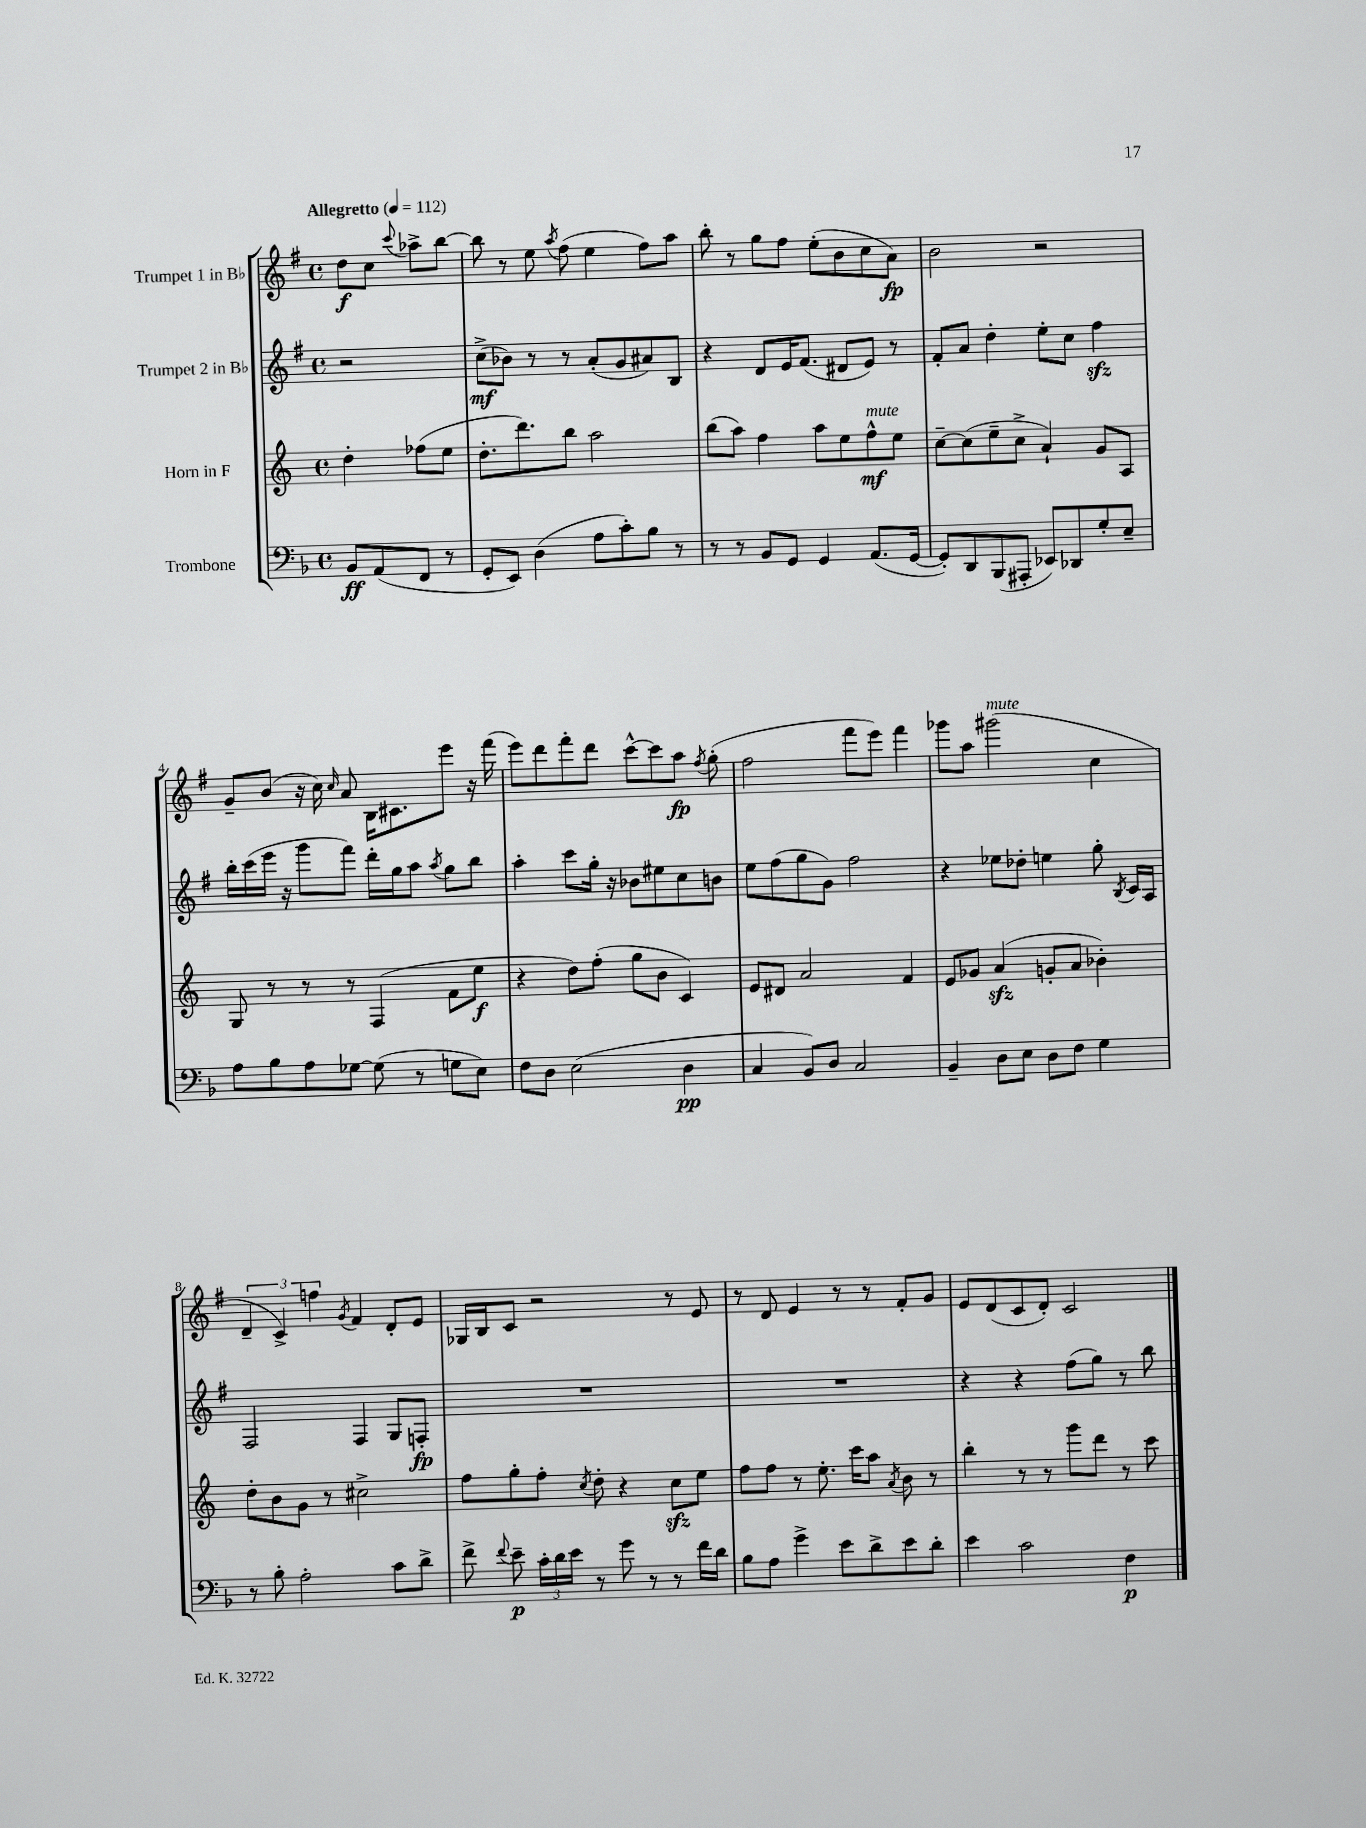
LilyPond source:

<<
\new StaffGroup <<
\new Staff = "s0" \with { instrumentName = "Trumpet 1 in Bb" } {
    \clef treble \key g \major \defaultTimeSignature \time 4/4 \partial 2 \tempo "Allegretto" 4 = 112
    \autoBeamOff d''8[\f c''8] \appoggiatura { c'''8 } aes''8[-> b''8]~ |
    b''8 r8 e''8 \acciaccatura { a''8 } fis''8( e''4 fis''8[) a''8] |
    b''8-. r8 g''8[ fis''8] e''8[-.( b'8 c''8 a'8]\fp) |
    b'2 r2 |
    g'8[-- b'8]( r16 c''16) \grace { c''16 } a'8 b16[ cis'8. e'''8] r16 fis'''16( |
    e'''8[) d'''8 fis'''8-. d'''8] c'''8[~-^ c'''8 a''8]\fp \acciaccatura { fis''8 } g''8-.( |
    fis''2 fis'''8[ e'''8]) fis'''4 |
    ges'''8[ a''8] gis'''2^\markup { \italic "mute" }( c''4 |
    \tuplet 3/2 { d'4-- c'4->) f''4 } \acciaccatura { g'8 } fis'4 d'8[-. e'8] |
    ges16[ b16 c'8] r2 r8 e'8 |
    r8 d'8 e'4 r8 r8 fis'8[-. g'8] |
    e'8[ d'8( c'8 d'8]-.) c'2 \bar "|." |
}
\new Staff = "s1" \with { instrumentName = "Trumpet 2 in Bb" } {
    \clef treble \key g \major \defaultTimeSignature \time 4/4 \partial 2
    \autoBeamOff r2 |
    c''8[->\mf( bes'8]) r8 r8 a'8[-.( g'8 ais'8) b8] |
    r4 d'8[ e'16 fis'8.]( dis'8[ e'8]) r8 |
    fis'8[-. a'8] d''4-. e''8[-. c''8] fis''4\sfz |
    b''16[-. c'''16( e'''16] r16 g'''8[ fis'''8]) d'''16[-. g''16 a''8] \acciaccatura { a''8 } g''8[ b''8] |
    a''4-. c'''8[ g''16]-. r16 bes'8[ eis''8 c''8 b'8] |
    e''8[ fis''8( g''8 g'8]) fis''2 |
    r4 ees''8[ des''8]-. e''4 g''8-. \acciaccatura { b8 } c'16[ a16] |
    fis2 fis4 g8[ f8]-.\fp |
    R1 |
    R1 |
    r4 r4 fis''8[( g''8]) r8 b''8 \bar "|." |
}
\new Staff = "s2" \with { instrumentName = "Horn in F" } {
    \clef treble \key c \major \defaultTimeSignature \time 4/4 \partial 2
    \autoBeamOff d''4-. fes''8[( e''8] |
    d''8.[-. d'''8.) b''8] a''2 |
    b''8[( a''8]) f''4 a''8[ e''8 f''8-^\mf^\markup { \italic "mute" } e''8] |
    c''8[~-- c''8( e''8-- c''8]-> a'4-!) g'8[ a8] |
    g8 r8 r8 r8 f4( f'8[ e''8]\f |
    r4 d''8[) f''8]-.( g''8[ b'8] c'4) |
    e'8[ dis'8] a'2 f'4 |
    e'8[ ges'8] a'4\sfz( g'8[-. a'8] bes'4-.) |
    d''8[-. b'8 g'8] r8 cis''2-> |
    f''8[ g''8-. f''8]-. \acciaccatura { c''8 } d''8-. r4 c''8[\sfz e''8] |
    f''8[ f''8] r8 e''8.-. c'''16[ a''8] \acciaccatura { a'8 } b'8 r8 |
    b''4-. r8 r8 g'''8[ d'''8] r8 c'''8 \bar "|." |
}
\new Staff = "s3" \with { instrumentName = "Trombone" } {
    \clef bass \key f \major \defaultTimeSignature \time 4/4 \partial 2
    \autoBeamOff bes,8[\ff a,8( f,8] r8 |
    g,8[-. e,8]) d4( a8[ c'8-.) bes8] r8 |
    r8 r8 bes,8[ g,8] g,4 a,8.[( g,16]~ |
    g,8[-.) d,8 bes,,8( ais,,8]-. ees,8[) des,8 g8-. e8]-- |
    a8[ bes8 a8 ges8]~ ges8( r8 g8[ e8]) |
    f8[ d8] e2( d4\pp |
    c4 bes,8[) d8] c2 |
    bes,4-- d8[ e8] d8[ f8] g4 |
    r8 bes8-. a2-. c'8[ d'8]-> |
    f'8-> \appoggiatura { f'8 } e'8--\p \tuplet 3/2 { c'16[-. d'16 e'16] } r8 g'8 r8 r8 f'16[ d'16] |
    bes8[ a8] g'4-> e'8[ d'8-> e'8 d'8]-. |
    e'4 c'2 f4\p \bar "|." |
}
>>
>>
